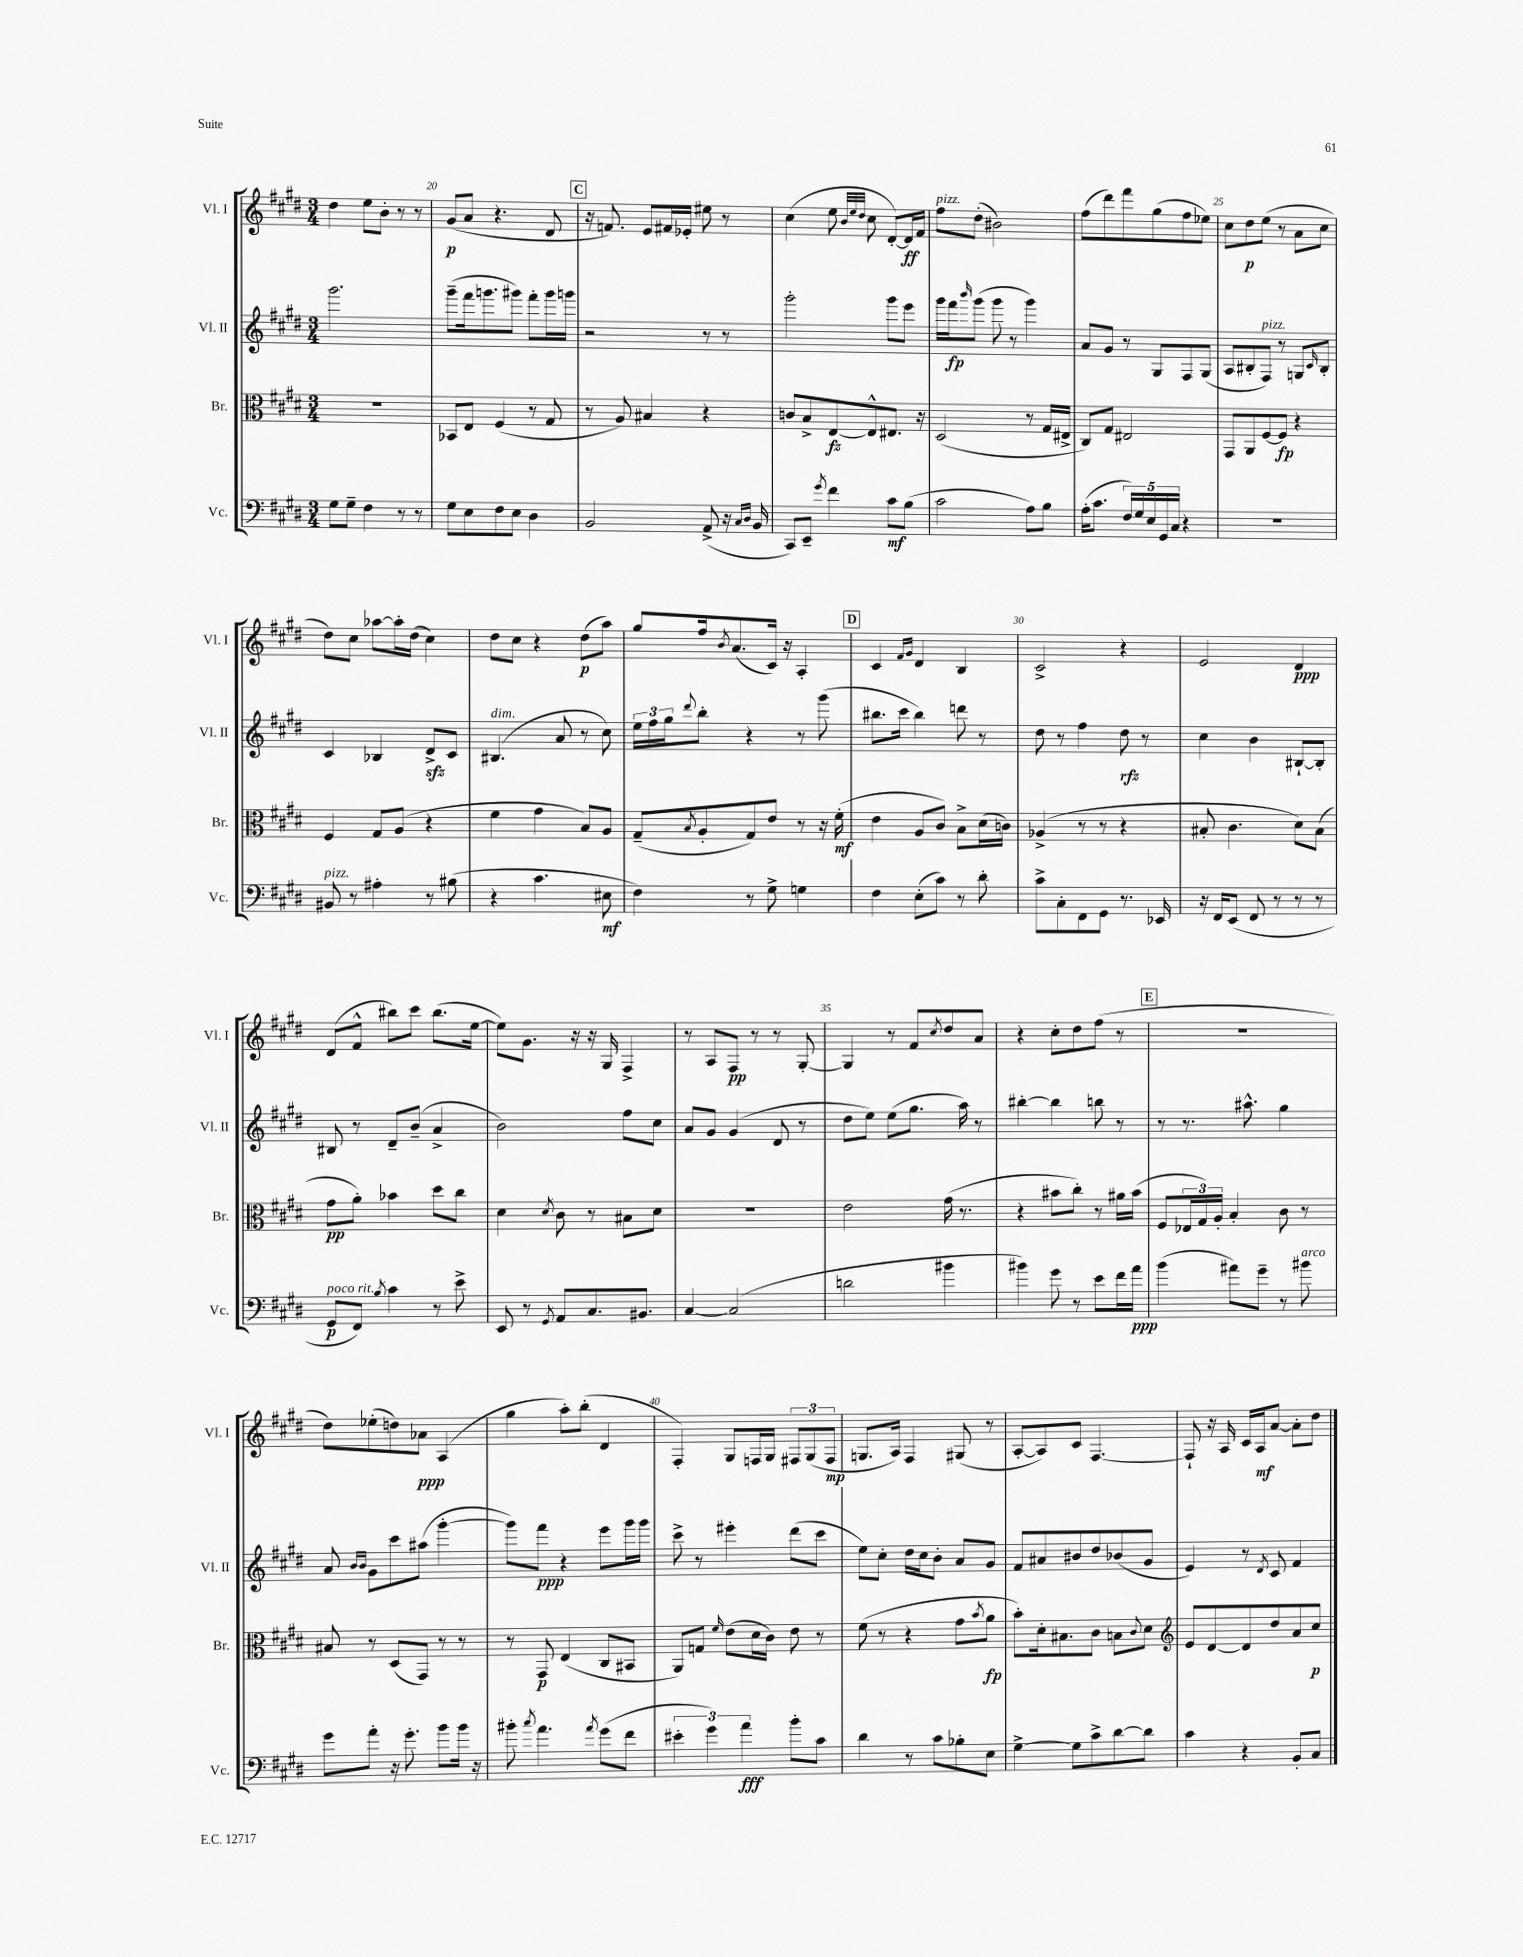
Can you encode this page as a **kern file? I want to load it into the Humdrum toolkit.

**kern	**kern	**kern	**kern
*staff4	*staff3	*staff2	*staff1
*clefF4	*clefC3	*clefG2	*clefG2
*k[f#c#g#d#]	*k[f#c#g#d#]	*k[f#c#g#d#]	*k[f#c#g#d#]
*M3/4	*M3/4	*M3/4	*M3/4
8G#	2.r	2.ggg#	4dd#
8G#~	.	.	.
4F#	.	.	8ee
.	.	.	8b'
8r	.	.	8r
8r	.	.	8r
=	=	=	=
8G#	8BB-	(8ggg#~	(8g#
8E	8E	16fff#	8a
.	.	8.ggg	.
8F#	(4F#	.	4.r
8E	.	8ggg#)	.
4D#	8r	8fff#'	.
.	8G#	16ggg#	8d#
.	.	16ggg	.
=	=	=	=
2BB	8r	2r	16r
.	.	.	8.f)
.	8A)	.	.
.	4B#	.	8e
.	.	.	16f#
.	.	.	16e-'
(8AA^	4r	8r	8ee#
16r	.	8r	8r
16qqC#	.	.	.
16qqD#	.	.	.
16BB	.	.	.
=	=	=	=
8CC#)	8c	2ggg#'	(4cc#
8EE~	8B^	.	.
8qg#	.	.	.
4f#	[8E	.	8ee
.	.	.	32qqb
.	.	.	32qqee
.	.	.	32qqdd#
.	8E^^]	.	8cc#
8c#	8.E#	8ggg#	[8d#')
(8B	.	8eee	16d#]
.	16r	.	16f#
=	=	=	=
2c#	(2D#	16ggg#	8ff#
.	.	16fff#	.
.	.	16qqbbb	.
.	.	(8ggg#	(8dd#'
.	.	8ggg#	2b#)
.	.	8r	.
8A)	8r	4ggg#)	.
8B	16G#	.	.
.	16E#^	.	.
=	=	=	=
(16A'	8C#)	8a	(8ff#
8.c#	.	.	.
.	8G#	8g#	8ddd#)
20F#)	2E#	8r	8fff#
20G#	.	.	.
20E	.	.	.
.	.	8G#	(8gg#
20GG#	.	.	.
20C#	.	.	.
4r	.	8F#	8ff#
.	.	(8G#	8ee-)
=	=	=	=
2.r	8GG#	8A	8cc#
.	8AA	8B#'	8dd#
.	[8F#	8F#)	(8ee
.	8F#]	8r	8r
.	4r	8G	8a
.	.	16qqc#	.
.	.	8B#'	8cc#
=	=	=	=
8BB#	4F#	4c#	8dd#)
8r	.	.	8cc#
4A#'	8G#	4B-	[8aa-
.	(8A	.	16aa-']
.	.	.	(16dd#
8r	4r	8d#^	4cc#)
(8B#	.	8c#	.
=	=	=	=
4r	4f#	(4.B#	8dd#
.	.	.	8cc#
4.c#	4g#	.	4r
.	.	8a	.
.	8B)	8r	(8dd#
8E#	8A	8cc#)	8aa)
=	=	=	=
4F#)	(8G#~	24ee	8gg#
.	.	24ff#	.
.	.	24gg#	.
.	8qB	8qqddd#	.
.	8A'	8bb'	16ff#
.	.	.	8qb
.	.	.	(8.a
8r	8G#)	4r	.
8G#^	8e	.	16c#)
.	.	.	16r
4G	8r	8r	4A'
.	16r	(8ggg#	.
.	(16f#'	.	.
=	=	=	=
4F#	4e	8.bb#	4c#
.	.	16ccc#	.
.	.	.	16qqf#
.	.	.	16qqg#
(8E'	8A	4bb#)	4d#
8c#)	8c#)	.	.
8r	8B^	8ddd	4B
8d#'	(16d#	8r	.
.	16c)	.	.
=	=	=	=
8c#^	(4A-^	8dd#	2c#^
8C#'	.	8r	.
8FF#	8r	4ff#	.
8GG#	8r	.	.
8.r	4r	8dd#	4r
.	.	8r	.
16EE-	.	.	.
=	=	=	=
16r	8B#'	4cc#	2e
16FF#	.	.	.
(8EE	4.c#	.	.
8FF#	.	4b	.
8r	.	.	.
8r	8d#)	[8B#`	4d#
8r	(8B#	8B#']	.
=	=	=	=
8GG#	8g#	8B#	(8d#
8FF#)	8a')	8r	8f#^^
8qB	.	.	.
4c#	4b-	8d#~	8bb#)
.	.	(8b~	8ccc#
8r	8dd#	4a^	(8.bb#
8e^	8cc#	.	.
.	.	.	[16ee
=	=	=	=
8EE	4d#	2b)	8ee])
8r	.	.	8.g#
8qGG#	8qd#	.	.
8AA	8c#	.	.
.	.	.	16r
8.C#	8r	.	16r
.	.	.	16G#
.	8B#	8ff#	4F#^
8.BB#	.	.	.
.	8d#	8cc#	.
=	=	=	=
[4C#	2.r	8a	8r
.	.	8g#	8A
(2C#]	.	(4g#	8F#
.	.	.	8r
.	.	8d#	8r
.	.	8r	[8G#'
=	=	=	=
2d	2e	8dd#	4G#]
.	.	8ee)	.
.	.	(8ee	8r
.	.	8.gg#	8f#
.	.	.	8qcc#
4b#	(16g#	.	8dd#
.	8.r	16aa)	.
.	.	8r	8a
=	=	=	=
4b#)	4r	[4bb#'	4r
8g#	8b#	4bb#]	8cc#'
8r	8cc#')	.	8dd#
8e	8r	8bb	(8ff#
16f#	16a#	8r	8r
16a	(16b#	.	.
=	=	=	=
(4b	8F#	8r	2.r
.	24E-	8.r	.
.	24G#)	.	.
.	24A'	.	.
8a#)	4B'	.	.
.	.	8.aa#^^	.
8g#~	.	.	.
8r	8c#	4gg#	.
8b#	8r	.	.
=	=	=	=
8g#	8B#	8a	8dd#)
.	.	16qqb	.
.	.	16qqb	.
8a'	8r	8g#	(8ee-'
16r	(8D#	8ccc#	8dd)
8.g#'	.	.	.
.	8GG#)	(8aa#	8a-
8b	8r	[4ggg#'	(4A
16b	8r	.	.
16r	.	.	.
=	=	=	=
8b#'	8r	8ggg#])	4gg#
8qcc#	.	.	.
4.a	8GG#	8fff#	.
.	(4E	4r	8aa')
.	.	.	(8bb'
8qa	.	.	.
(8g#	8C#	8eee	4d#
8f#	8BB#	16ggg#	.
.	.	16ggg#	.
=	=	=	=
6e#'	8AA)	8ccc#^	4F#')
.	8G	8r	.
6g#)	.	.	.
.	16qqf#	.	.
.	(8e	4eee#'	8G#
6a	.	.	.
.	16d#	.	16F
.	16c#)	.	16G#
8b'	8e	(8ddd#	12F#
.	.	.	(12G#
8c#	8r	8ccc#	.
.	.	.	12F#
=	=	=	=
4d#	(8f#	8ee)	8.G
.	8r	8cc#'	.
.	.	.	16A)
8r	4r	16dd#	4F#
.	.	16cc#	.
8c#	.	8b'	.
8B-'	8g#	8a	(8G#
.	8qb	.	.
8E	8a	8g#	8r
=	=	=	=
[4G#^	8b')	8f#	[8A'
.	16d#'	8a#	8A])
.	8.B#	.	.
8G#]	.	8b#	8c#
8c#^	8c#	8dd#	[4.F#
[8d#	8B	(8b-	.
.	8qqc#	.	.
8d#]	8d#	8g#	.
=	=	=	=
*	*clefG2	*	*
4c#	8e	4e)	8F#`]
.	[8d#	.	16r
.	.	.	16A
4r	8d#]	8r	16c#
.	.	.	16A
.	.	8qd#	.
.	8dd#	8c#	[8a
8BB'	8a	4f#	8a']
8C#	8cc#	.	8dd#
==	==	==	==
*-	*-	*-	*-
